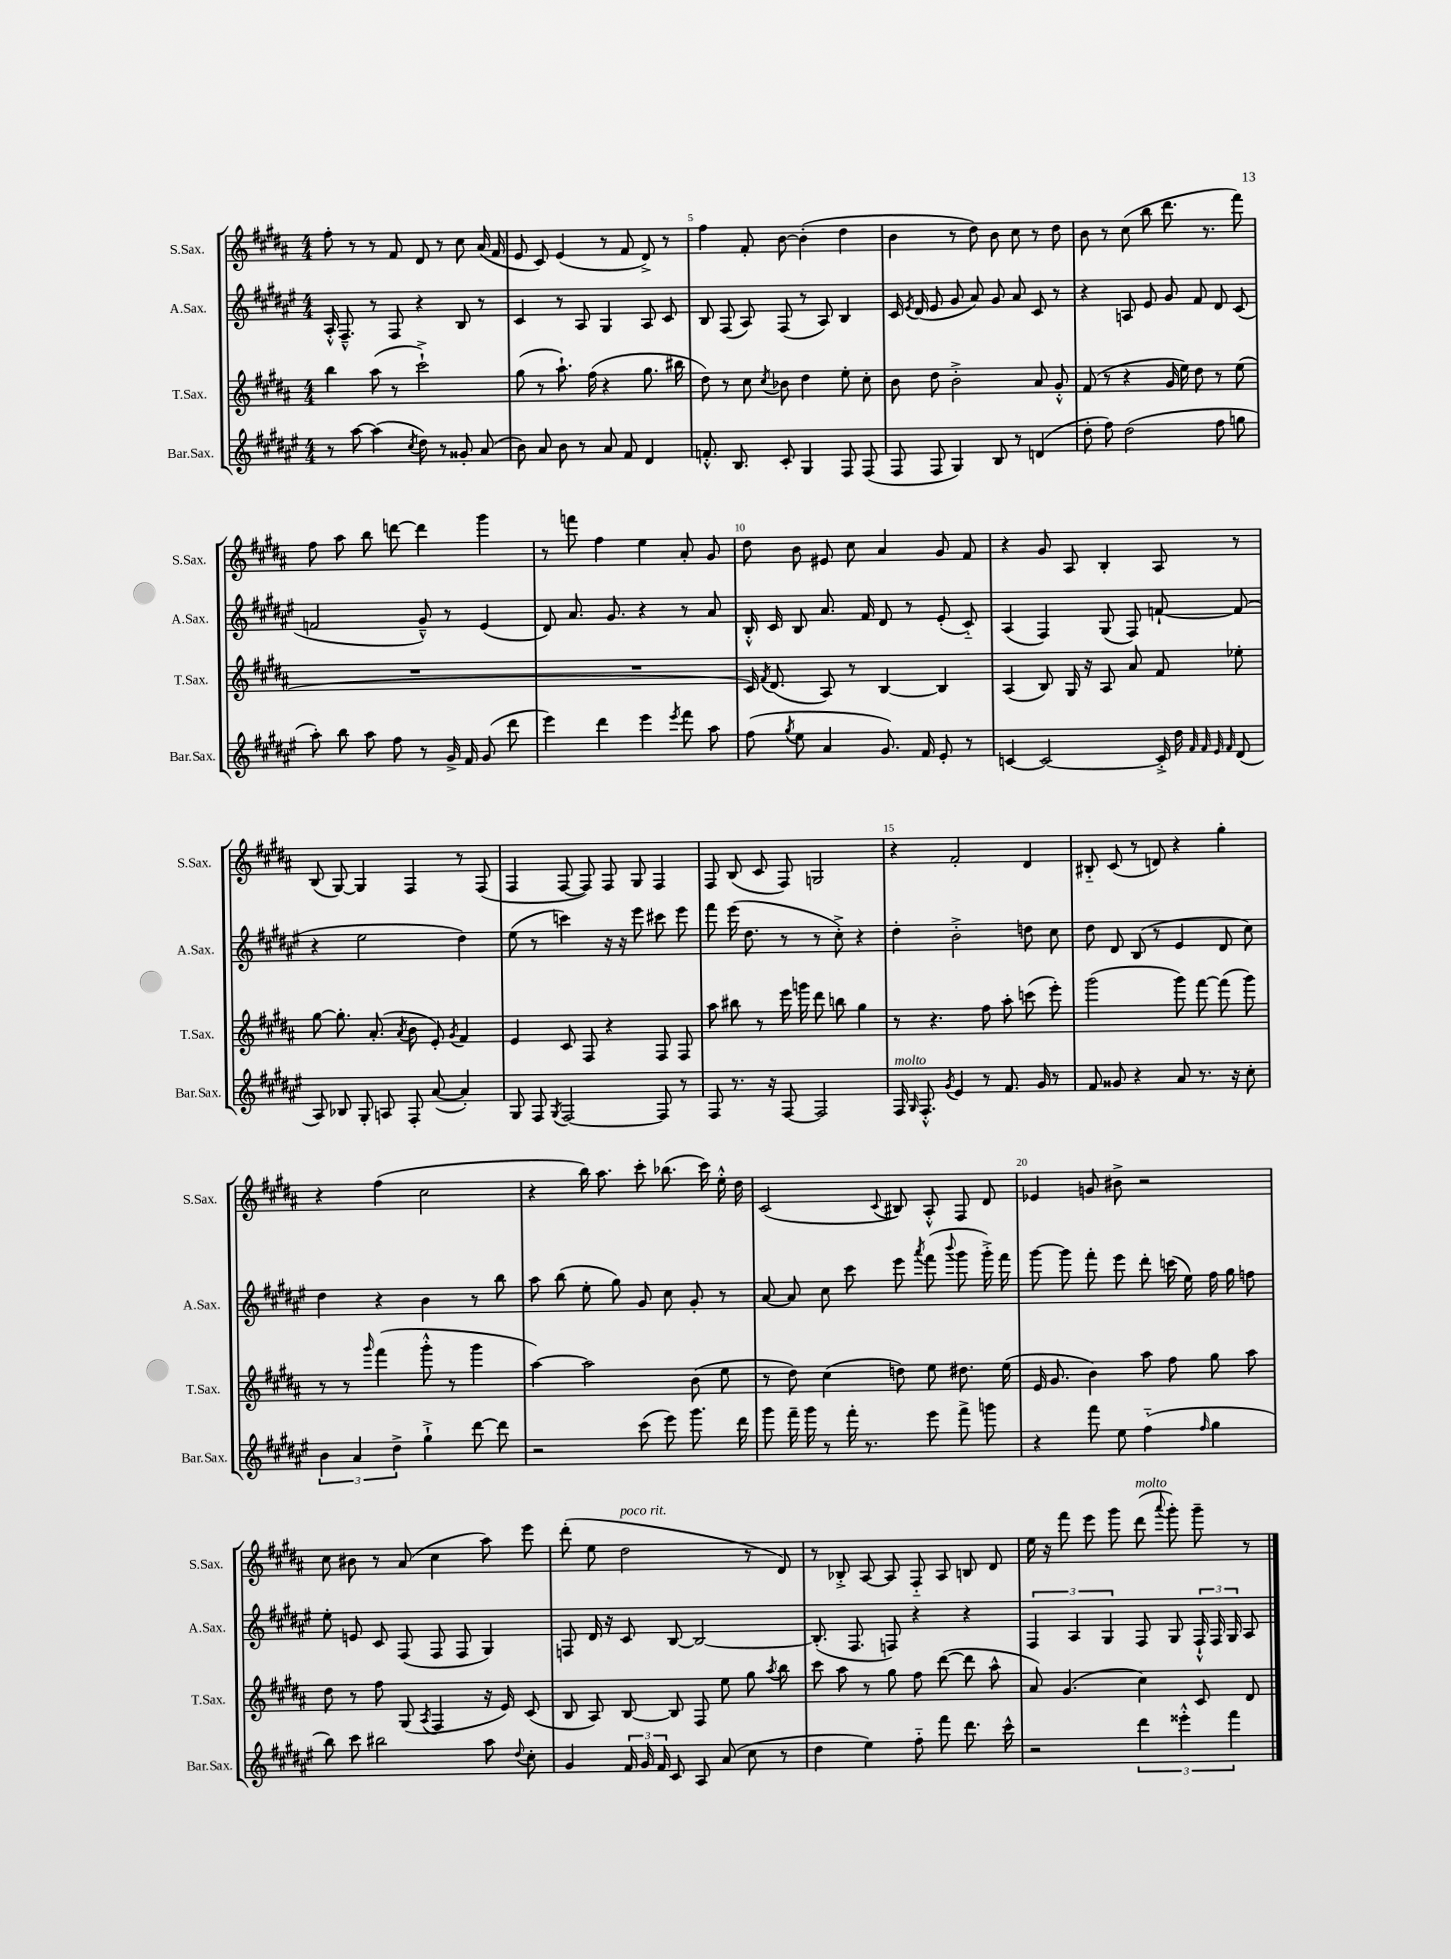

**kern	**kern	**kern	**kern
*staff4	*staff3	*staff2	*staff1
*clefG2	*clefG2	*clefG2	*clefG2
*k[f#c#g#d#a#e#]	*k[f#c#g#d#a#]	*k[f#c#g#d#a#e#]	*k[f#c#g#d#a#]
*M4/4	*M4/4	*M4/4	*M4/4
8r	4bb	16A#'^^	8ff#'
.	.	8.F#~^^	.
[8aa#	.	.	8r
(4aa#]	(8aa#	8r	8r
.	8r	8F#	8f#
8qcc#	.	.	.
8dd#)	2ccc#`^)	4r	8d#
8r	.	.	8r
8g##'	.	8B	8cc#
(8a#	.	8r	(16a#
.	.	.	16f#
=	=	=	=
8b)	(8gg#	4c#	8e
8a#	8r	.	8c#)
8b	8.aa#`)	8r	(4e
8r	.	8A#	.
.	(16ff#	.	.
8a#	4r	4G#	8r
8f#	.	.	8f#
4d#	8.gg#	8A#	8d#^)
.	.	8c#	8r
.	16bb#	.	.
=	=	=	=
8.f'^^	8dd#)	8B	4ff#
.	8r	(8F#	.
8.B	.	.	.
.	8cc#	8A#)	8f#'
.	8qcc#	.	.
8c#'	8b-	(8F#	[8b
4G#	4dd#	8r	(4b']
.	.	8A#)	.
8F#	8ee'	4B	4dd#
(8F#	8cc#'	.	.
=	=	=	=
8F#	8b	16c#	4b
.	.	8qe#	.
.	.	(16d#	.
8F#	8dd#	8e#	.
4G#)	2b'^	8g#	8r
.	.	8a#)	8dd#)
8B	.	8g#	8b
8r	.	8a#	8cc#
(4d	8a#	8c#	8r
.	8g#'^^	8r	8dd#
=	=	=	=
8dd#'	(8f#	4r	8b
8ff#)	8r	.	8r
(2dd#	4r	8A	(8cc#
.	.	8e#	8bb
.	16g#	8g#	8.ddd#
.	16ee)	.	.
.	8dd#	8f#	.
.	.	.	8.r
8ff#	8r	8d#	.
8gg	(8ee	(8c#	8fff#)
=	=	=	=
8aa#')	1r	2f	8ff#
8bb	.	.	8aa#
8aa#	.	.	8bb
8ff#	.	.	[8ddd
8r	.	8g#~^^)	4ddd]
16g#^	.	8r	.
16f#	.	.	.
(8g#	.	(4e#	4ggg#
8ddd#	.	.	.
=	=	=	=
4eee#)	1r	8d#)	8r
.	.	8.a#	8fff
4ddd#	.	.	4ff#
.	.	8.g#	.
4eee#	.	4r	4ee
8qeee#	.	.	.
8fff#	.	8r	8a#'
8aa#	.	8a#	8g#
=	=	=	=
(8ff#	16c#)	16B'^^	8dd#
.	8qf#	.	.
.	(8.d#	16c#	.
8qgg#	.	.	.
8ee#	.	8B	8b
4a#	8A#)	8.a#	8e#
.	8r	.	8cc#
.	.	16f#	.
8.g#)	[4B	8d#	4a#
.	.	8r	.
16f#	.	.	.
8e#'	4B]	(8e#'	8g#
8r	.	8c#'~)	8f#
=	=	=	=
[4c	(4A#	(4A#	4r
2c_	8B)	4F#)	8g#
.	16G#	.	8A#
.	16r	.	.
.	8A#	(8G#	4B'
.	8a#	8F#)	.
16c'^]	8f#	[8f`	8A#
16dd#	.	.	.
32qqf#	.	.	.
32qqf#	.	.	.
32qqe#	.	.	.
32qqf#	.	.	.
(8d#	8ee-'	(8f]	8r
=	=	=	=
8A#)	[8gg#	4r	(8B
8B-	8.gg#']	.	[8G#)
8G#'	.	2ee#	4G#]
.	(8.a#'	.	.
8A	.	.	.
.	8qa#	.	.
8F#'	8b	.	4F#
([8a#	8e')	.	.
.	8qg#	.	.
4a#'])	4f#	4dd#)	8r
.	.	.	(8F#
=	=	=	=
8G#	4e	(8ee#	4F#
8F#	.	8r	.
8qG#	.	.	.
[2F#	8c#	4ccc)	[8F#
.	8F#	.	8F#])
.	4r	16r	8F#
.	.	16r	.
.	.	8eee#	8G#
8F#]	8F#	8ccc#	4F#
8r	8F#	8eee#	.
=	=	=	=
8F#	8aa#	8fff#	8F#
8.r	8bb#	(16eee#	(8B
.	.	8.dd#	.
.	8r	.	8c#
16r	.	.	.
[8F#	16eee	8r	8F#)
.	16ggg	.	.
2F#]	8ddd#	8r	2G
.	8bb	8cc#'^)	.
.	4gg#	4r	.
=	=	=	=
16F#	8r	4dd#'	4r
16qqG#	.	.	.
8.F#'^^	.	.	.
.	4.r	.	.
8qg#	.	.	.
4e#	.	2b'^	2f#'
8r	8ff#	.	.
8.f#	8aa#'	.	.
.	(8ccc	8dd	4d#
16g#	.	.	.
8r	8eee')	8cc#	.
=	=	=	=
8f#	(2ggg#	8dd#	8B#'~
8g##	.	8d#	(8c#
4r	.	(8B	8r
.	.	8r	8d)
8a#	8ggg#)	4e#	4r
8.r	[8fff#	.	.
.	(8fff#]	8d#	4gg#'
16r	.	.	.
8cc#'	8ggg#)	8cc#)	.
=	=	=	=
6b	8r	4dd#	4r
.	8r	.	.
6a#	.	.	.
.	16qqggg#	.	.
.	(4fff#	4r	(4ff#
6dd#^	.	.	.
4gg#`^	8ggg#'^^	4b	2cc#
.	8r	.	.
[8ddd#	4ggg#	8r	.
8ddd#]	.	8bb	.
=	=	=	=
2r	[4aa#)	8aa#	4r
.	.	(8bb	.
.	2aa#]	8ee#'	16bb)
.	.	.	8.aa#
.	.	8gg#)	.
(8ccc#	.	8g#	8ccc#'
8eee#)	.	8cc#	(8.bb-
8.ggg#	(8b	8g#'	.
.	.	.	16ccc#)
.	8ee	8r	16ee'^^
16ddd#	.	.	16dd#
=	=	=	=
8ggg#	8r	[8a#	(2c#
16fff#~	8dd#)	8a#]	.
16ggg#	.	.	.
8r	(4cc#	8cc#	.
16fff#'	.	8ccc#	.
8.r	.	.	.
.	.	.	8qqc#
.	8dd)	8eee#	8B#)
.	.	8qaaa#	.
8eee#	8ee	(8fff#	8A#'^^
.	.	8qqbbb	.
8fff#^	8.dd#	8ggg#	8F#
8ggg	.	16ggg#'^)	8d#
.	(16ee	16fff#	.
=	=	=	=
4r	16e	[8ggg#	4e-
.	8.g#	.	.
.	.	8ggg#]	.
8fff#	4b)	8fff#'	8g
8ee#	.	8eee#	8b#^
(4ff#'~	8aa#	8ddd#'	2r
.	8ff#	(16ccc	.
.	.	16ee#)	.
16qqff#	.	.	.
4gg#	8gg#	16ff#	.
.	.	16gg#	.
.	8aa#	8ff	.
=	=	=	=
8bb)	8dd#	8ee#'	8cc#
8ccc#	8r	8e	8b#
2bb#	8ff#	8c#	8r
.	(8G#	(8F#	(8a#
.	8qA#	.	.
.	4F#	8F#	4cc#
.	.	8F#	.
8aa#	16r	4G#)	8aa#)
.	16e)	.	.
8qqdd#	.	.	.
8cc#'	(8c#	.	8eee
=	=	=	=
4g#	8B	8F	(8ddd#'
.	8A#)	16d#	8ee
.	.	16r	.
24f#	[8B	8c#	2dd#
24g#	.	.	.
24f#	.	.	.
8c#	8B]	[8B	.
8A#	8F#	2B_	.
(8a#	8ee	.	.
8cc#	8gg#	.	8r
.	8qaa#	.	.
8r	8bb	.	8d#)
=	=	=	=
4dd#	8ccc#	(8.B']	8r
.	8aa#	.	8B-'^
.	.	8.F#	.
4ee#)	8r	.	[8A#
.	8gg#	8F)	8A#]
8ff#'~	8ff#	4r	8F#'~
8fff#	([8ddd#	.	8A#
8.ddd#	8ddd#]	4r	8B
.	8aa#^^	.	8d#
16ccc#^^	.	.	.
=	=	=	=
2r	8a#)	6F#	16ee
.	.	.	16r
.	(4.g#	.	8fff#
.	.	6A#	.
.	.	.	8eee
.	.	6G#	.
.	.	.	8ggg#
6ddd#	4cc#)	8F#	(8ddd#
.	.	.	8qqaaa#
.	.	8G#	8ggg#')
6eee##'^^	.	.	.
.	8c#	24F#`^^	8ggg#~
.	.	24F#	.
6fff#	.	24G#	.
.	8d#	8A#	8r
==	==	==	==
*-	*-	*-	*-
